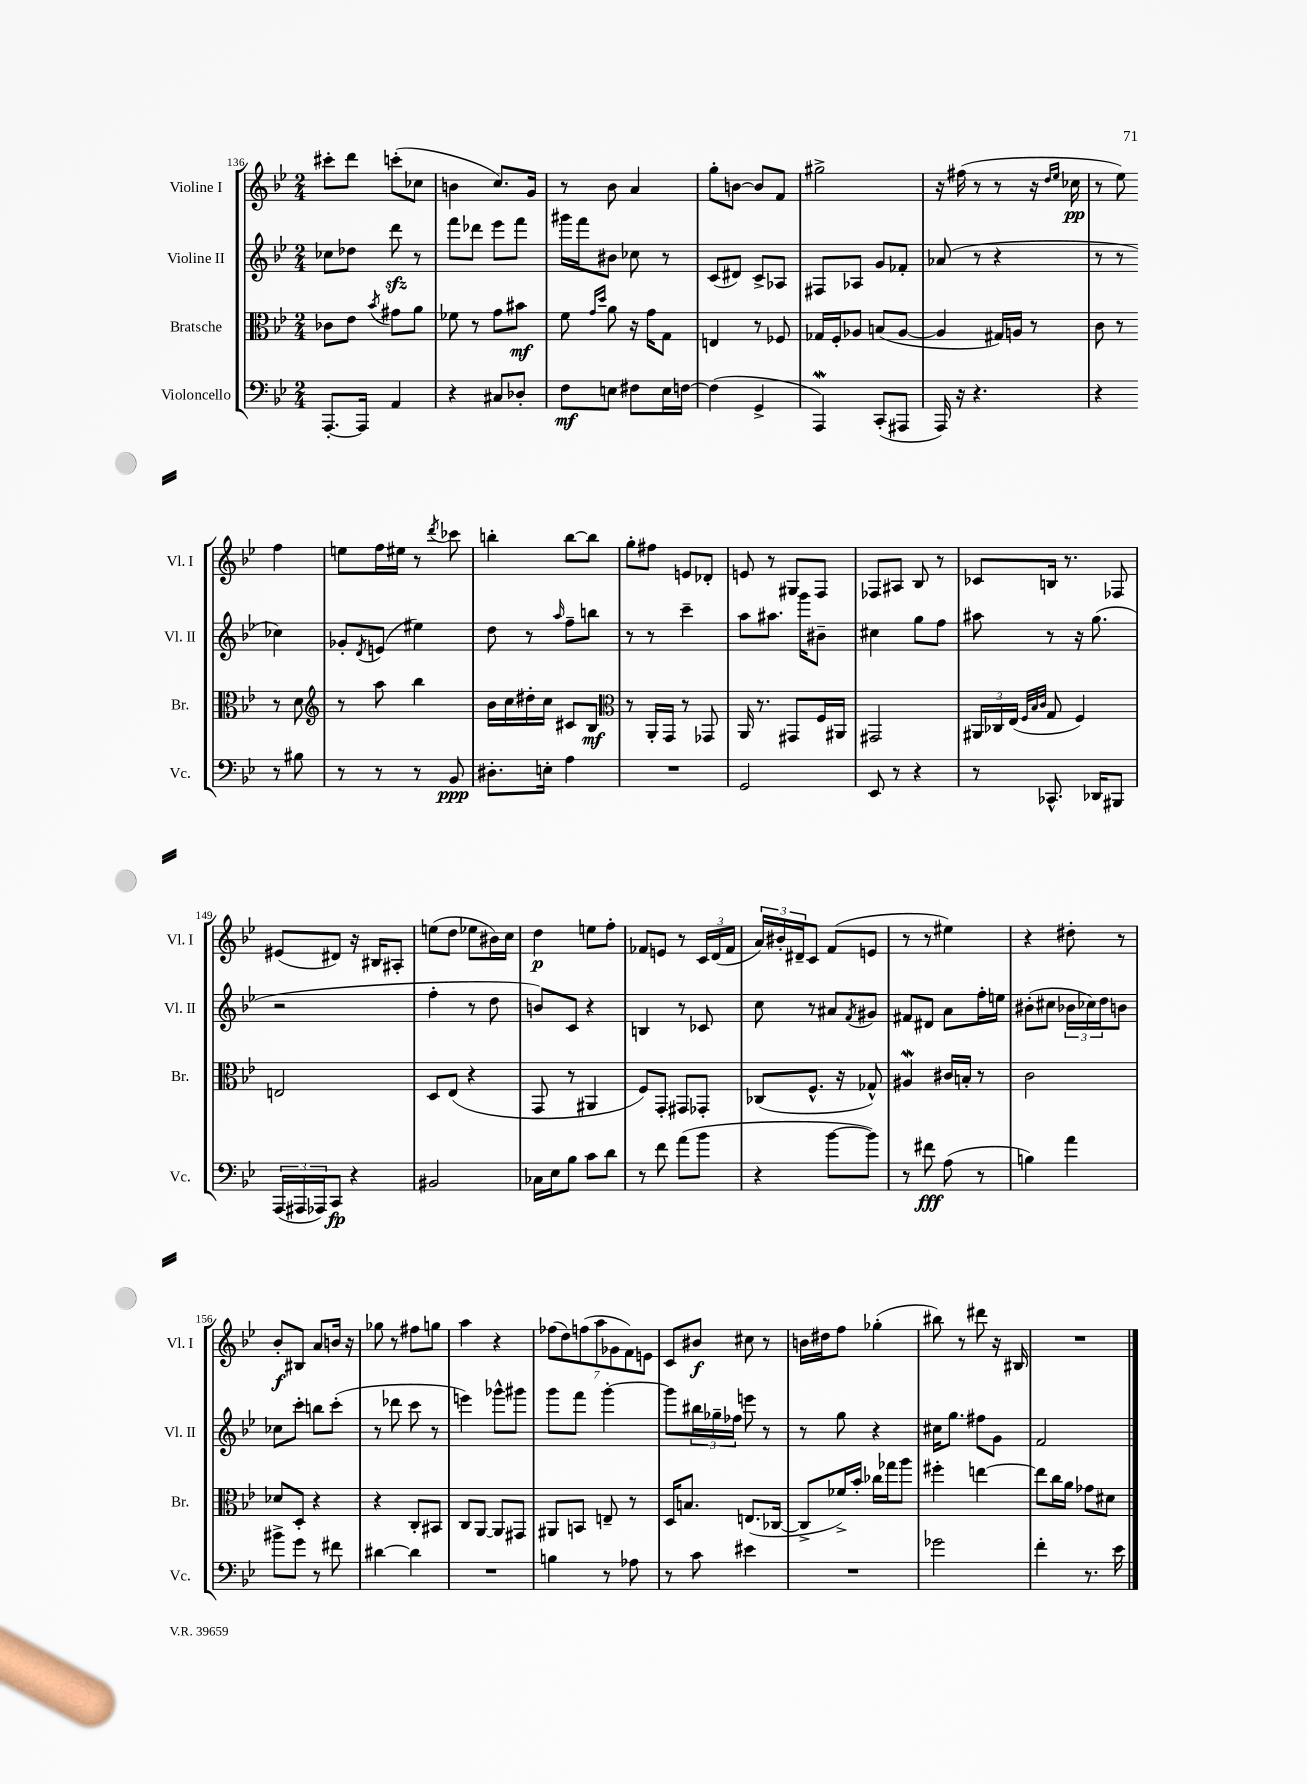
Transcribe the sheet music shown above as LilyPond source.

<<
\new StaffGroup <<
\new Staff = "s0" \with { instrumentName = "Violine I" shortInstrumentName = "Vl. I" } {
    \clef treble \key bes \major \numericTimeSignature \time 2/4
    cis'''8-. d'''8 c'''8-.( ces''8 |
    b'4 c''8.) g'16 |
    r8 bes'8 a'4 |
    g''8-. b'8~ b'8 f'8 |
    gis''2-> |
    r16 fis''16( r8 r8 r16 \grace { d''16 ees''16 } ces''16\pp |
    r8 ees''8) f''4 |
    e''8 f''16 eis''16 r8 \acciaccatura { d'''8 } ces'''8 |
    b''4-. b''8~ b''8 |
    g''8-. fis''8 e'8 des'8-. |
    e'8 r8 gis8 f8 |
    fes8 ais8 bes8 r8 |
    ces'8 b16 r8. fes8 |
    eis'8( dis'8) r16 bis16 ais8-. |
    e''8( d''8 ees''8 bis'16) c''16 |
    d''4\p e''8 f''8-. |
    fes'8 e'8 r8 \tuplet 3/2 { c'16 d'16( fes'16 } |
    \tuplet 3/2 { a'16) bis'16-. dis'16-- } c'8 f'8( e'8 |
    r8 r8 eis''4) |
    r4 dis''8-. r8 |
    bes'8-.\f bis8 a'8 b'16 r16 |
    ges''8 r8 fis''8 g''8 |
    a''4 r4 |
    \tuplet 7/4 { fes''8( d''8) f''8( a''8 ges'8 f'8) e'8 } |
    c'8 bis'8\f cis''8 r8 |
    b'16 dis''16 f''8 ges''4-.( |
    bis''8) r8 dis'''8 r16 bis16 |
    R2 \bar "|." |
}
\new Staff = "s1" \with { instrumentName = "Violine II" shortInstrumentName = "Vl. II" } {
    \clef treble \key bes \major \numericTimeSignature \time 2/4
    ces''8 des''8 d'''8\sfz r8 |
    f'''8 des'''8 ees'''8 f'''8 |
    gis'''16 f'''16 bis'8 ces''8 r8 |
    c'8( dis'8) c'8-> aes8 |
    fis8 aes8 g'8 fes'8-. |
    aes'8( r8 r4 |
    r8 r8 ces''4) |
    ges'8-. \acciaccatura { d'8 } e'8( eis''4) |
    d''8 r8 \grace { a''16 } f''8-- b''8 |
    r8 r8 c'''4-- |
    a''8 ais''8. g'''16 bis'8-- |
    cis''4 g''8 f''8 |
    ais''8 r8 r16 g''8.( |
    r2 |
    f''4-. r8 d''8 |
    b'8) c'8 r4 |
    b4 r8 ces'8 |
    c''8 r8 ais'8 \acciaccatura { f'8 } gis'8 |
    fis'8 dis'8 a'8 f''16-. e''16 |
    bis'8-.( cis''8 \tuplet 3/2 { bes'16 ces''16) d''16 } b'8 |
    ces''8 c'''8-. b''8 c'''8-.( |
    r8 des'''8 c'''8 r8 |
    e'''4) ges'''8-^ gis'''8 |
    g'''8 f'''8 g'''4~-. |
    g'''8 \tuplet 3/2 { bis''16 ges''16-- fes''16 } e'''8 r8 |
    r8 g''8 r4 |
    cis''16 g''8. fis''8 g'8 |
    f'2 \bar "|." |
}
\new Staff = "s2" \with { instrumentName = "Bratsche" shortInstrumentName = "Br." } {
    \clef alto \key bes \major \numericTimeSignature \time 2/4
    ces'8 ees'8 \acciaccatura { bes'8 } gis'8 a'8 |
    fes'8 r8 g'8 bis'8\mf |
    f'8 \grace { g'16 d''16 } a'8 r16 g'16 g8 |
    e4 r8 fes8 |
    ges16 f16-. aes8 b8( aes8~ |
    aes4 gis16) a16 r8 |
    c'8 r8 r8 d'8 |
    \clef treble r8 a''8 bes''4 |
    bes'16 c''16 dis''16-. c''16 cis'8 bes8\mf |
    \clef alto r8 a,16-. g,16 r8 ges,8 |
    a,16 r8. gis,8 f16 ais,16 |
    gis,2 |
    \tuplet 3/2 { ais,16 ces16 ees16( } \grace { f32 bes32 c'32 } g8 f4) |
    e2 |
    d8 ees8( r4 |
    g,8 r8 ais,4 |
    f8) g,8-. gis,8 ges,8-. |
    ces8( f8.-^ r16 ges8-^) |
    ais4\mordent cis'16 b16-. r8 |
    c'2 |
    des'8 d8-. r4 |
    r4 c8-. bis,8 |
    c8 a,8~ a,8 gis,8 |
    ais,8 b,8 e8-- r8 |
    d16 b8. e8.( ces16~ |
    ces8-> fes'16->) bes'16-. ces''16 ges''16 a''8 |
    fis''4-. e''4~ |
    e''8 c''16 a'16 ges'8 dis'8 \bar "|." |
}
\new Staff = "s3" \with { instrumentName = "Violoncello" shortInstrumentName = "Vc." } {
    \clef bass \key bes \major \numericTimeSignature \time 2/4
    a,,8.~-. a,,16 a,4 |
    r4 cis8 des8-. |
    f8\mf e8 fis8 e16 f16~ |
    f4( g,4-> |
    a,,4\mordent) c,8-.( ais,,8 |
    a,,16) r16 r4. |
    r4 r8 bis8 |
    r8 r8 r8 bes,8\ppp |
    dis8.-. e16-. a4 |
    R2 |
    g,2 |
    ees,8 r8 r4 |
    r8 ces,8.-^ des,16 bis,,8 |
    \tuplet 3/2 { a,,16( ais,,16 aes,,16) } c,8\fp r4 |
    bis,2 |
    ces16 ees16 bes8 c'8 d'8 |
    r8 f'8 a'8( bes'8 |
    r4 bes'8~ bes'8) |
    r8 fis'8\fff a8( r8 |
    b4) a'4 |
    bis'8-> g'8 r8 fis'8 |
    dis'4~ dis'4 |
    R2 |
    b4 r8 aes8 |
    r8 c'8 eis'4 |
    R2 |
    ges'2 |
    f'4-. r8. ees'16 \bar "|." |
}
>>
>>
\layout { \context { \Score currentBarNumber = #136 } }
